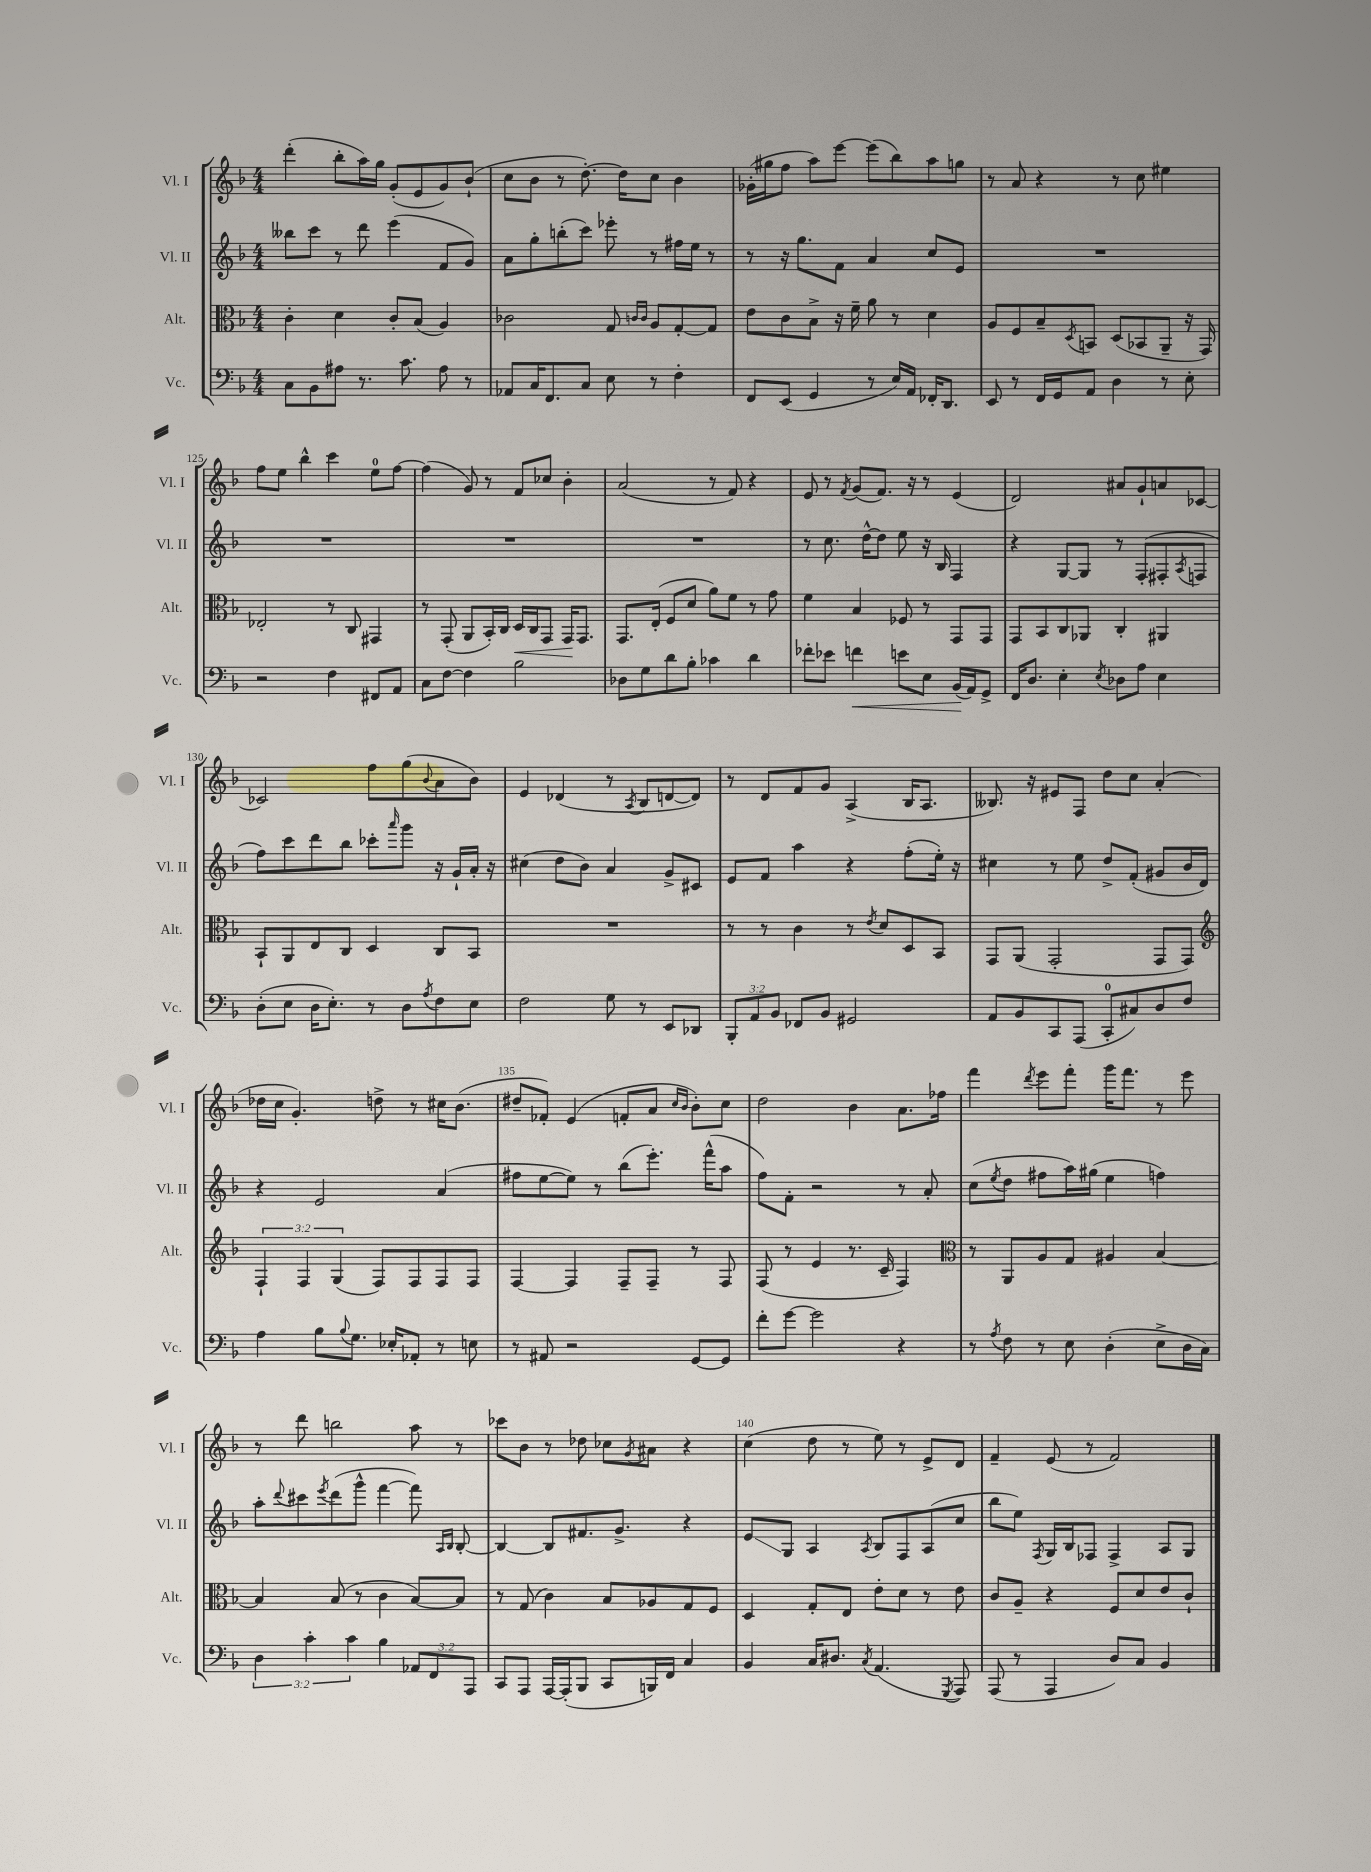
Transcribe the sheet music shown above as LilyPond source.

<<
\new StaffGroup <<
\new Staff = "s0" \with { instrumentName = "Vl. I" shortInstrumentName = "Vl. I" } {
    \clef treble \key f \major \numericTimeSignature \time 4/4
    d'''4-.( bes''8-. a''16) g''16 g'8-.( e'8 g'8) bes'8-!( |
    c''8 bes'8 r8 d''8.~-.) d''16 c''8 bes'4 |
    ges'16-.( gis''16 f''8 a''8) e'''8~ e'''8( bes''8) a''8 g''8 |
    r8 a'8 r4 r8 c''8 eis''4 |
    f''8 e''8 bes''4-^ c'''4 e''8-0 f''8~ |
    f''4( g'8) r8 f'8 ces''8 bes'4-. |
    a'2( r8 f'8) r4 |
    e'8 r8 \acciaccatura { f'8 } g'8( f'8.) r16 r8 e'4( |
    d'2) ais'8 g'8-! a'8 ces'8~ |
    ces'2 f''8 g''8( \appoggiatura { bes'8 } a'8 bes'8) |
    e'4 des'4( r8 \acciaccatura { a8 } bes8 d'8~ d'8) |
    r8 d'8 f'8 g'8 a4->( bes16 a8. |
    beses8.) r16 eis'8 f8 d''8 c''8 a'4-.( |
    des''16 c''16 g'4.-.) d''8-> r8 cis''16 bes'8.( |
    dis''8-- fes'8-.) e'4( f'8-. a'8 \grace { c''16 bes'16 } bes'8-.) c''8 |
    d''2 bes'4 a'8. fes''16 |
    f'''4 \acciaccatura { d'''8 } e'''8 f'''8-. g'''16 f'''8. r8 e'''8 |
    r8 d'''8 b''2 a''8 r8 |
    ces'''8 bes'8 r8 des''8 ces''8 \acciaccatura { g'8 } ais'8 r4 |
    c''4( d''8 r8 e''8) r8 e'8-> d'8 |
    f'4-- e'8( r8 f'2) \bar "|." |
}
\new Staff = "s1" \with { instrumentName = "Vl. II" shortInstrumentName = "Vl. II" } {
    \clef treble \key f \major \numericTimeSignature \time 4/4
    beses''8 c'''8 r8 d'''8 e'''4( f'8 g'8) |
    a'8 g''8-. b''8-.( c'''8) ees'''8-. r8 fis''16 e''16 r8 |
    r8 r16 g''8. f'8 a'4 c''8 e'8 |
    R1 |
    R1 |
    R1 |
    R1 |
    r8 c''8. d''16~-^ d''8 e''8 r16 bes16 f4 |
    r4 g8~ g8 r8 f8-.( fis8-. \acciaccatura { a8 } f8 |
    f''8) c'''8 d'''8 bes''8 ces'''8-. \grace { a'''16 } g'''8 r16 g'16-! a'16-. r16 |
    cis''4( d''8 bes'8) a'4 g'8-> cis'8 |
    e'8 f'8 a''4 r4 f''8-.( e''16-.) r16 |
    cis''4 r8 e''8 d''8-> f'8-.( gis'8 bes'16 d'16) |
    r4 e'2 a'4( |
    fis''8 e''8~ e''8) r8 bes''8( e'''8.-.) f'''16-^( a''8 |
    f''8) f'8-. r2 r8 a'8-. |
    c''8( \acciaccatura { e''8 } d''8 fis''8 a''16) gis''16( e''4 f''4) |
    a''8-. \appoggiatura { d'''8 } cis'''8 \acciaccatura { e'''8 } d'''8( g'''8-^ f'''4~ f'''8) \grace { a16 bes16 } bes8~-. |
    bes4~ bes8 fis'8. g'8.-> r4 |
    e'8\glissando g8 a4 \acciaccatura { a8 } bes8 f8 a8( c''8 |
    bes''8 e''8) \acciaccatura { f8 } g16 bes16 fes8 fes4-> a8 g8 \bar "|." |
}
\new Staff = "s2" \with { instrumentName = "Alt." shortInstrumentName = "Alt." } {
    \clef alto \key f \major \numericTimeSignature \time 4/4 \override Staff.TupletNumber.text = #tuplet-number::calc-fraction-text
    c'4-. d'4 c'8-. bes8( a4) |
    ces'2 g8 \grace { c'16 c'16 } a8 g8~-. g8 |
    e'8 c'8 bes8-> r16 f'16-- a'8 r8 d'4 |
    a8 f8 bes8-- \acciaccatura { d8 } b,8 d8( bes,8 a,8-- r16 g,16) |
    ees2-. r8 c8 gis,4 |
    r8 g,8-.( a,8 bes,16-.) c16 d16\< c16 g,8 g,16\! g,8. |
    g,8. e16-.( f8 d'8 a'8) f'8 r8 g'8 |
    f'4 bes4 fes8 r8 g,8 g,8 |
    g,8 bes,8 c8 aes,8 c4-. ais,4 |
    bes,8-! a,8 e8 c8 d4 c8 bes,8 |
    R1 |
    r8 r8 c'4 r8 \acciaccatura { e'8 } d'8 d8 bes,8 |
    g,8 a,8( g,2-. g,8 g,8) |
    \clef treble \tuplet 3/2 { f4-! f4 g4( } f8) f8 f8 f8 |
    f4~ f4 f8-- f8-- r8 f8 |
    f8( r8 e'4 r8. c'16-- f4) |
    \clef alto r8 a,8 a8 g8 ais4 bes4~ |
    bes4 bes8( r8 c'4 bes8~) bes8 |
    r8 g8( c'4) bes8 aes8 g8 f8 |
    d4 g8-. e8 e'8-. d'8 r8 e'8 |
    c'8 a8-- r4 f8 d'8 e'8 c'8-! \bar "|." |
}
\new Staff = "s3" \with { instrumentName = "Vc." shortInstrumentName = "Vc." } {
    \clef bass \key f \major \numericTimeSignature \time 4/4 \override Staff.TupletNumber.text = #tuplet-number::calc-fraction-text
    c8 bes,8 ais8 r8. c'8. ais8 r8 |
    aes,8 c16 f,8. c8 e8 r8 f4-. |
    f,8 e,8( g,4 r8 e16) a,16 fes,16-. d,8. |
    e,8 r8 f,16 g,16 a,8 d4 r8 e8-. |
    r2 f4 fis,8 a,8 |
    c8 f8~ f4 bes2 |
    des8 g8 d'8 bes8-. ces'4 d'4 |
    fes'8-. ees'8 f'4\< e'8 e8 bes,16\!( a,16) g,8-> |
    f,16 d8. e4-. \acciaccatura { e8 } des8 a8 e4 |
    d8-.( e8 d16 e8.-.) r8 d8 \acciaccatura { a8 } f8 e8 |
    f2 g8 r8 e,8 des,8 |
    \tuplet 3/2 { bes,,8-. a,8 bes,8 } fes,8 bes,8 gis,2 |
    a,8 bes,8 c,8 a,,8( c,8-0-. cis8) d8 f8 |
    a4 bes8 \appoggiatura { bes8 } g8. ees16-. aes,8-. r8 e8 |
    r8 ais,8 r2 g,8~ g,8 |
    f'8-. g'8~ g'2 r4 |
    r8 \acciaccatura { a8 } f8 r8 e8 d4-.( e8-> d16 c16) |
    \tuplet 3/2 { d4 c'4-. c'4 } bes4 \tuplet 3/2 { aes,8 f,8 a,,8 } |
    c,8 a,,8 a,,16~ a,,16-.( bes,,8 c,8 b,,16) f,16 c4 |
    bes,4 c16 dis8. \acciaccatura { c8 } a,4.( \acciaccatura { g,,8 } a,,8) |
    a,,8( r8 a,,4 d8) c8 bes,4 \bar "|." |
}
>>
>>
\layout { \context { \Score currentBarNumber = #121 \override BarNumber.break-visibility = ##(#f #t #t) barNumberVisibility = #(every-nth-bar-number-visible 5) } }
